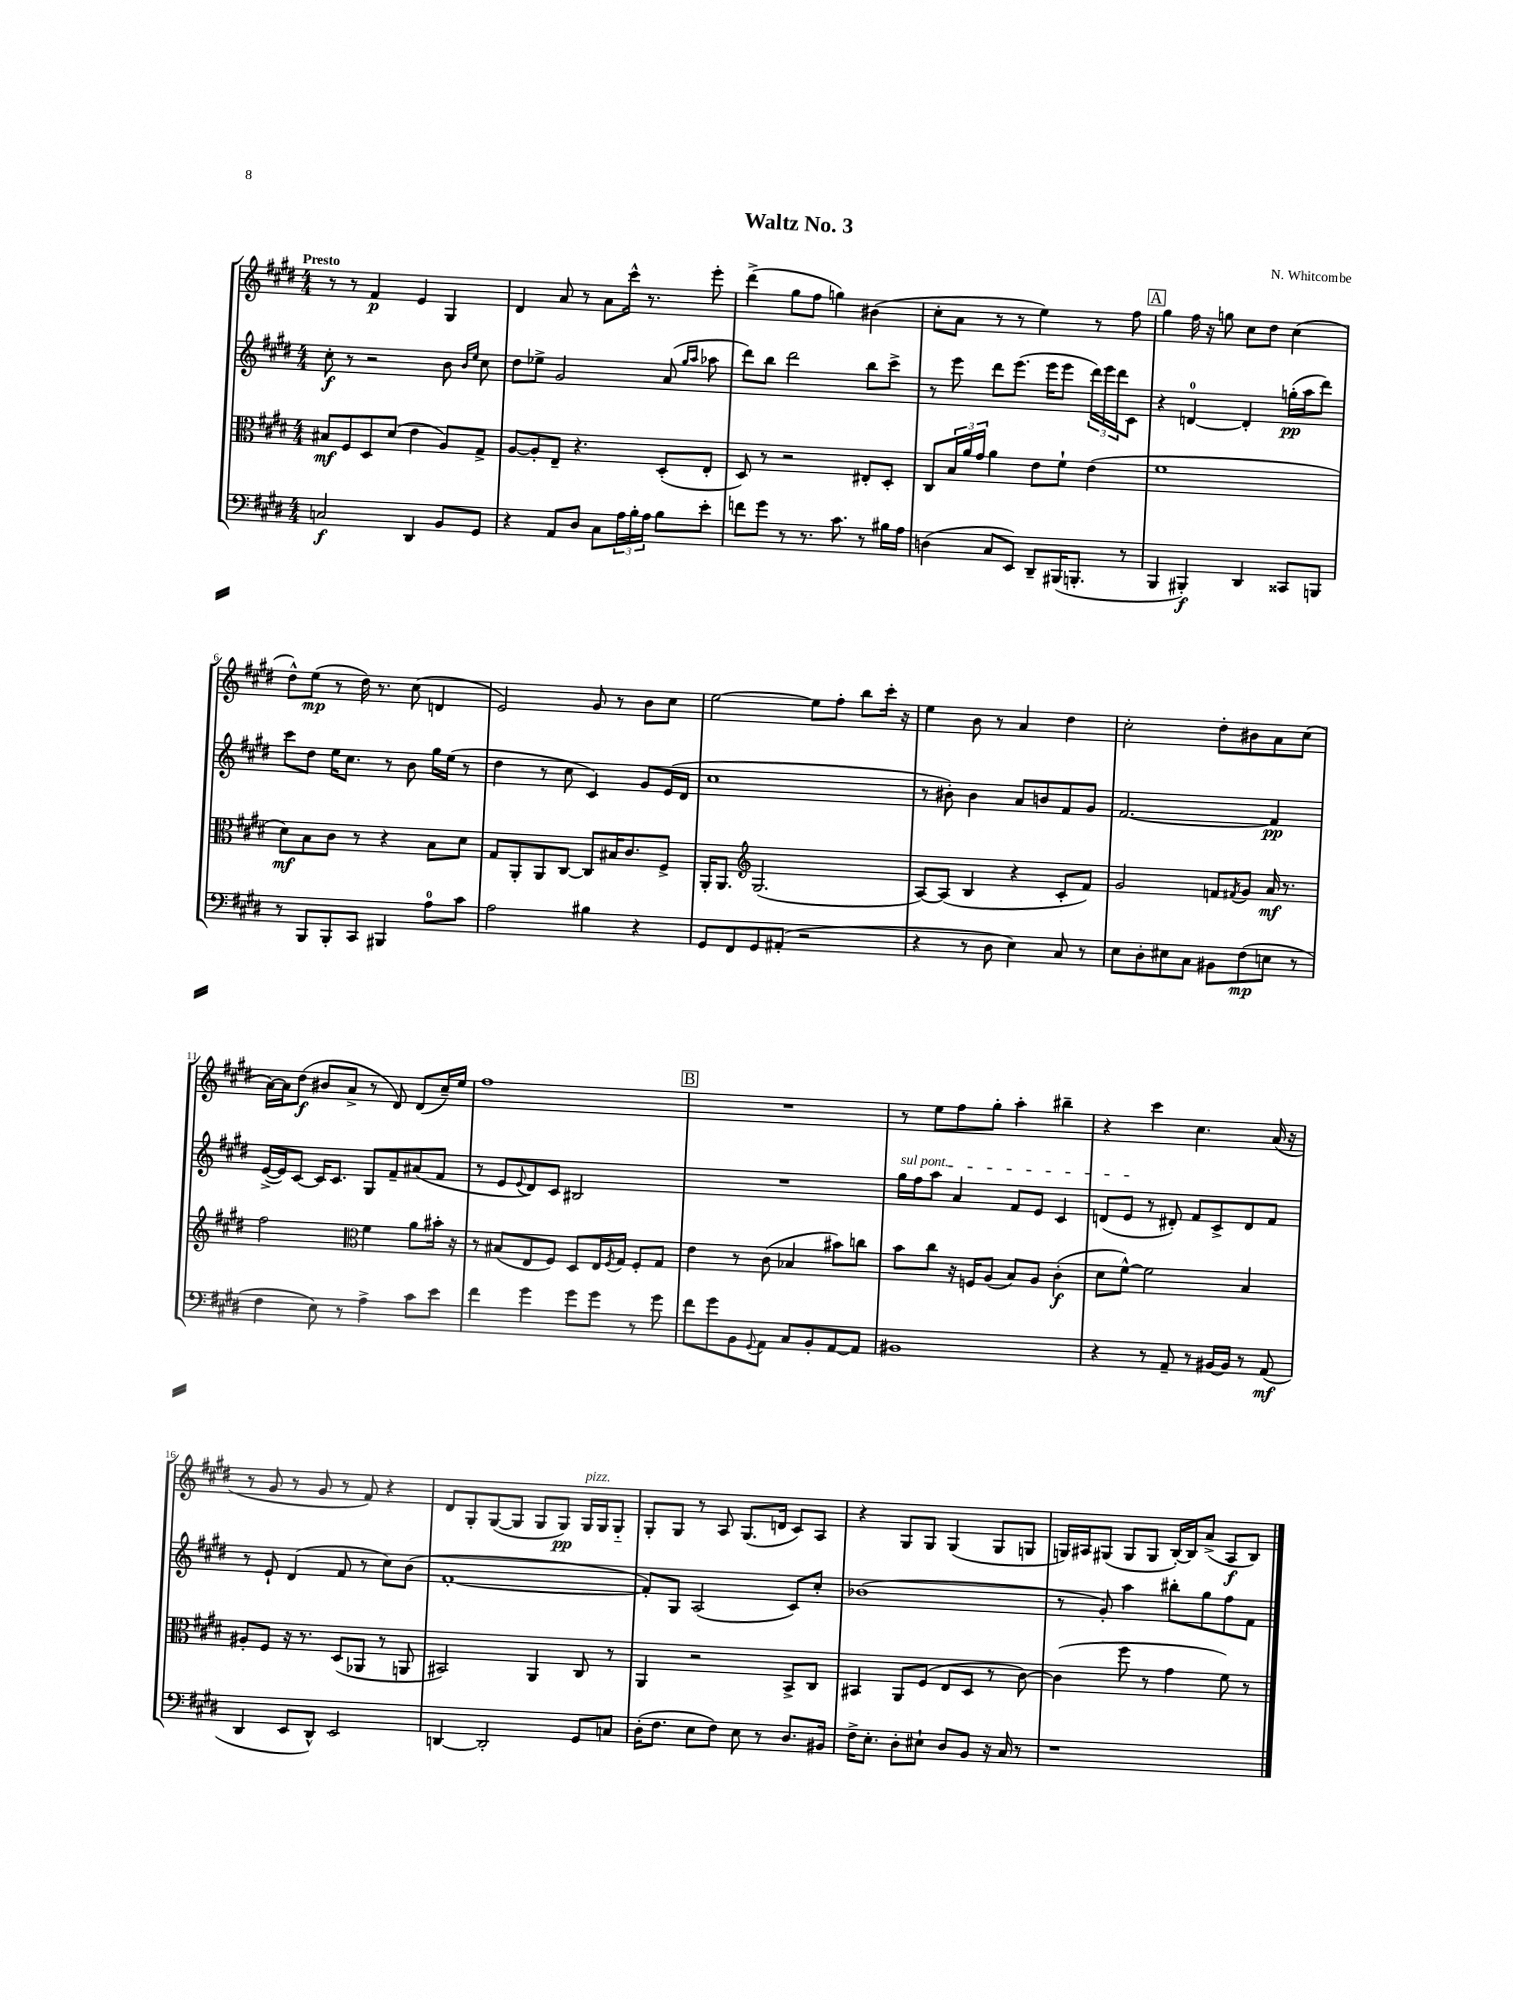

**kern	**dynam	**kern	**dynam	**kern	**dynam	**kern	**dynam
*part4	*part4	*part3	*part3	*part2	*part2	*part1	*part1
*staff4	*staff4	*staff3	*staff3	*staff2	*staff2	*staff1	*staff1
*clefF4	*	*clefC3	*	*clefG2	*	*clefG2	*
*k[f#c#g#d#]	*	*k[f#c#g#d#]	*	*k[f#c#g#d#]	*	*k[f#c#g#d#]	*
*M4/4	*	*M4/4	*	*M4/4	*	*M4/4	*
=1	=1	=1	=1	=1	=1	=1	=1
!	!	!	!	!	!	!LO:TX:a:B:t=Presto	!
2Cn/	f	8B#X/L	mf	8cc#'\	f	8r	.
.	.	8F#/	.	8r	.	8r	.
.	.	8D#/	.	2r	.	4f#/	p
.	.	(8d#/J	.	.	.	.	.
4DD#/	.	4e\	.	.	.	4e/	.
8BB/L	.	8A/L)	.	8b\	.	4G#/	.
.	.	.	.	16qqb/LL	.	.	.
.	.	.	.	16qqee/JJ	.	.	.
8GG#/J	.	8G#^/J	.	8cc#\	.	.	.
=2	=2	=2	=2	=2	=2	=2	=2
4r	.	[8A/L	.	8dd#\L	.	4d#/	.
.	.	8A'/]	.	8ee-X^\J	.	.	.
8AA/L	.	8E~/J	.	2g#/	.	8a/	.
8D#/J	.	4.r	.	.	.	8r	.
8C#\L	.	.	.	.	.	8a\L	.
24A\L	.	.	.	.	.	16ccc#^^\Jk	.
24B'\	.	.	.	.	.	.	.
.	.	.	.	.	.	8.r	.
24A\JJ	.	.	.	.	.	.	.
8B\L	.	(8D#'/L	.	(8a/	.	.	.
.	.	.	.	16qqgg#/LL	.	.	.
.	.	.	.	16qqaa/JJ	.	.	.
8e'\J	.	8E'/J	.	8aa-X\	.	8eee'\	.
=3	=3	=3	=3	=3	=3	=3	=3
8fn\L	.	8D#/)	.	8ddd#\L)	.	(4ddd#^\	.
8g#\J	.	8r	.	8bb\J	.	.	.
8r	.	2r	.	2ddd#\	.	8gg#\L	.
8.r	.	.	.	.	.	8ff#\J	.
.	.	.	.	.	.	4ggn\)	.
8.c#\	.	.	.	.	.	.	.
8r	.	8E#X'/L	.	8bb\L	.	(4b#X\	.
16B#X\LL	.	8D#'/J	.	8ccc#^\J	.	.	.
16A\JJ	.	.	.	.	.	.	.
=4	=4	=4	=4	=4	=4	=4	=4
(4Dn\	.	8C#/L	.	8r	.	8cc#'\L	.
.	.	24B/L	.	8eee\	.	8a\J	.
.	.	24a/	.	.	.	.	.
.	.	24g#/JJ	.	.	.	.	.
8C#/L	.	4a\	.	8ddd#\L	.	8r	.
8EE/J)	.	.	.	(8.eee\J	.	8r	.
8DD#~/L	.	8e\L	.	.	.	4ee\)	.
.	.	.	.	16eee\KL	.	.	.
(16BBB#X/K	.	8f#`\J	.	8eee\J	.	.	.
8.BBBn'/J	.	.	.	.	.	.	.
.	.	(4e\	.	24ddd#\LL)	.	8r	.
.	.	.	.	24eee\	.	.	.
.	.	.	.	24ddd#\J	.	.	.
8r	.	.	.	8c#\J	.	8ff#\	.
!!LO:REH:place=s1:t=A
=5	=5	=5	=5	=5	=5	=5	=5
4BBB/	.	1f#	.	4r	.	4gg#\	.
4BBB#X'/)	f	.	.	[4dn/	.	16ff#\	.
.	.	.	.	.	.	16r	.
.	.	.	.	.	.	8ggn\	.
4DD#/	.	.	.	4d'/]	.	8cc#\L	.
.	.	.	.	.	.	8dd#\J	.
8CC##X/L	.	.	.	(16ggn'\LL	pp	(4cc#\	.
.	.	.	.	16aa\J	.	.	.
8BBBn/J	.	.	.	8ddd#\J)	.	.	.
!!LO:LB:g=z
=6	=6	=6	=6	=6	=6	=6	=6
8r	.	8d#\L)	mf	8ccc#\L	.	8dd#^^\L)	.
8BBB/L	.	8B\	.	8dd#\J	.	(8ee\J	mp
8BBB'/	.	8c#\J	.	16ee\KL	.	8r	.
.	.	.	.	8.cc#\J	.	.	.
8CC#/J	.	8r	.	.	.	16dd#\)	.
.	.	.	.	.	.	8.r	.
4BBB#X/	.	4r	.	8r	.	.	.
.	.	.	.	8b\	.	(8cc#\	.
8A\L	.	8B\L	.	16gg#\LL	.	4dn/	.
.	.	.	.	(16ee\JJ	.	.	.
8c#\J	.	8d#\J	.	8r	.	.	.
=7	=7	=7	=7	=7	=7	=7	=7
2A\	.	8G#/L	.	4dd#\	.	2e/)	.
.	.	8AA'/	.	.	.	.	.
.	.	8AA/	.	8r	.	.	.
.	.	[8C#/J	.	8cc#\	.	.	.
4B#X\	.	8C#/L]	.	4c#/)	.	8g#/	.
.	.	16B#X/K	.	.	.	8r	.
.	.	8.c#/	.	.	.	.	.
4r	.	.	.	8g#/L	.	8b\L	.
.	.	8F#^/J	.	(16e/L	.	8cc#\J	.
.	.	.	.	16d#/JJ	.	.	.
=8	=8	=8	=8	=8	=8	=8	=8
8GG#/L	.	16AA'/KL	.	1cc#	.	[2ee\	.
.	.	8.AA/J	.	.	.	.	.
8FF#/	.	.	.	.	.	.	.
*	*	*clefG2	*	*	*	*	*
8GG#/	.	(2.G#/	.	.	.	.	.
(8AA#X'/J	.	.	.	.	.	.	.
2r	.	.	.	.	.	8ee\L]	.
.	.	.	.	.	.	8ff#'\J	.
.	.	.	.	.	.	8bb\L	.
.	.	.	.	.	.	16ccc#'\Jk	.
.	.	.	.	.	.	16r	.
=9	=9	=9	=9	=9	=9	=9	=9
4r	.	[8A/L)	.	8r	.	4ee\	.
.	.	(8A/J]	.	8b#X'\)	.	.	.
8r	.	4B/	.	4b#\	.	8b\	.
8D#\	.	.	.	.	.	8r	.
4E\)	.	4r	.	8a/L	.	4a/	.
.	.	.	.	8bn/	.	.	.
8C#/	.	8c#'/L	.	8f#/	.	4dd#\	.
8r	.	8f#/J)	.	8g#/J	.	.	.
=10	=10	=10	=10	=10	=10	=10	=10
8E\L	.	2g#/	.	[2.f#/	.	2cc#'\	.
8D#'\	.	.	.	.	.	.	.
8E#X\	.	.	.	.	.	.	.
8C#\J	.	.	.	.	.	.	.
8BB#X\L	.	8fn/L	.	.	.	8dd#'\L	.
.	.	8qf#X/	.	.	.	.	.
(8F#\	mp	8g#/J	.	.	.	8b#X\	.
8En\J	.	16a/	mf	4f#/]	pp	8a\	.
.	.	8.r	.	.	.	.	.
8r	.	.	.	.	.	(8cc#\J	.
!!LO:LB:g=z
=11	=11	=11	=11	=11	=11	=11	=11
4F#\	.	2ff#\	.	([16e^/LL	.	[16a\LL)	.
.	.	.	.	16e/J])	.	16a\J]	.
.	.	.	.	[8c#/J	.	(8dd#\J	f
8E\)	.	.	.	16c#/KL]	.	8b#X/L	.
.	.	.	.	8.c#/J	.	.	.
8r	.	.	.	.	.	8a^/J	.
*	*	*clefC3	*	*	*	*	*
4A^\	.	4f#\	.	8G#/L	.	8r	.
.	.	.	.	8f#~/	.	8d#/)	.
8c#\L	.	8a\L	.	(8a#X/	.	(8d#/L	.
8e\J	.	16b#X'\Jk	.	8f#/J	.	16cc#~/L)	.
.	.	16r	.	.	.	16ee/JJ	.
=12	=12	=12	=12	=12	=12	=12	=12
4f#\	.	8r	.	8r	.	1ff#	.
.	.	(8B#X/L	.	8e/L	.	.	.
.	.	.	.	8qqe/	.	.	.
4g#\	.	8E/	.	8d#/)	.	.	.
.	.	8F#/J)	.	8c#/J	.	.	.
8g#\L	.	8D#/L	.	2B#X/	.	.	.
8g#\J	.	16E/L	.	.	.	.	.
.	.	8qF#/	.	.	.	.	.
.	.	16G#/JJ	.	.	.	.	.
8r	.	8F#'/L	.	.	.	.	.
8g#\	.	8G#/J	.	.	.	.	.
!!LO:REH:place=s1:t=B
=13	=13	=13	=13	=13	=13	=13	=13
8f#\L	.	4e\	.	1r	.	1r	.
8g#\	.	.	.	.	.	.	.
8BB\	.	8r	.	.	.	.	.
8qqGG#/	.	.	.	.	.	.	.
8AA\J	.	(8c#\	.	.	.	.	.
8C#/L	.	4B-X/	.	.	.	.	.
8BB'/	.	.	.	.	.	.	.
[8AA/	.	8b#X\L)	.	.	.	.	.
8AA/J]	.	8ccn\J	.	.	.	.	.
=14	=14	=14	=14	=14	=14	=14	=14
!	!	!	!	!LO:TX:a:i:t=sul pont.	!	!	!
1BB#X	.	8b\L	.	16gg#\LL	.	8r	.
.	.	.	.	16ff#\J	.	.	.
.	.	8cc#\J	.	8aa\J	.	8ee\L	.
.	.	16r	.	4a/	.	8ff#\	.
.	.	16Fn/KL	.	.	.	.	.
.	.	(8A/J	.	.	.	8gg#'\J	.
.	.	8B/L)	.	8f#/L	.	4aa'\	.
.	.	8A/J	.	8e/J	.	.	.
.	.	(4c#'\	f	4c#/	.	4bb#X~\	.
=15	=15	=15	=15	=15	=15	=15	=15
4r	.	8d#\L	.	(8dn/L	.	4r	.
.	.	[8f#^^\J)	.	8e/J	.	.	.
8r	.	2f#\]	.	8r	.	4ccc#\	.
8AA~/	.	.	.	8d#X'/)	.	.	.
8r	.	.	.	8f#/L	.	4.cc#\	.
[16BB#X/LL	.	.	.	8c#^/	.	.	.
16BB#/JJ]	.	.	.	.	.	.	.
8r	.	4B/	.	8d#/	.	.	.
(8AA/	mf	.	.	8f#/J	.	(16a/	.
.	.	.	.	.	.	16r	.
!!LO:LB:g=z
=16	=16	=16	=16	=16	=16	=16	=16
4DD#/	.	8A#X'/L	.	8r	.	8r	.
.	.	8F#/J	.	8e`/	.	8g#/	.
8EE/L	.	16r	.	(4d#/	.	8r	.
.	.	8.r	.	.	.	.	.
8DD#^^/J)	.	.	.	.	.	8g#/	.
2EE/	.	(8D#/L	.	8f#/	.	8r	.
.	.	8AA-X/J	.	8r	.	8f#/)	.
.	.	8r	.	8cc#\L)	.	4r	.
.	.	8AAn/	.	(8b\J	.	.	.
=17	=17	=17	=17	=17	=17	=17	=17
[4DDn/	.	2BB#X/)	.	[1f#'	.	8d#/L	.
.	.	.	.	.	.	8G#'/	.
2DD'/]	.	.	.	.	.	([8G#/	.
.	.	.	.	.	.	8G#/J]	.
.	.	4AA/	.	.	.	8G#/L	.
.	.	.	.	.	.	8G#/J)	pp
!	!	!	!	!	!	!LO:TX:a:i:t=pizz.	!
8GG#/L	.	8C#/	.	.	.	16G#/LL	.
.	.	.	.	.	.	16G#/J	.
8Cn/J	.	8r	.	.	.	8G#/J	.
=18	=18	=18	=18	=18	=18	=18	=18
(16D#'\KL	.	4AA/	.	8f#'/L])	.	8G#'/L	.
8.F#\J	.	.	.	.	.	.	.
.	.	.	.	8G#/J	.	8G#/J	.
8E\L	.	2r	.	(2A/	.	8r	.
8F#\J)	.	.	.	.	.	8A/	.
8E\	.	.	.	.	.	(8.G#/L	.
8r	.	.	.	.	.	.	.
.	.	.	.	.	.	16dn/Jk	.
8.D#/L	.	8BB^/L	.	8c#/L)	.	8c#/L)	.
.	.	8C#/J	.	8cc#'/J	.	8A/J	.
16BB#X/Jk	.	.	.	.	.	.	.
=19	=19	=19	=19	=19	=19	=19	=19
16F#^\KL	.	4BB#X/	.	(1b-X	.	4r	.
8.E'\J	.	.	.	.	.	.	.
8D#'\L	.	8AA/L	.	.	.	8G#/L	.
8E#X`\J	.	(8F#/J	.	.	.	8G#/J	.
8D#/L	.	8E/L	.	.	.	(4G#/	.
8BB/J	.	8D#/J	.	.	.	.	.
16r	.	8r	.	.	.	8G#/L	.
16C#/	.	.	.	.	.	.	.
8r	.	[8c#\)	.	.	.	8Gn/J	.
=20	=20	=20	=20	=20	=20	=20	=20
1r	.	(4c#\]	.	8r	.	16Gn/LL)	.
.	.	.	.	.	.	16A#X/J	.
.	.	.	.	8g#'/)	.	(8G#X/J	.
.	.	8ff#\	.	4aa\	.	8G#/L	.
.	.	8r	.	.	.	8G#/J	.
.	.	4g#\	.	8bb#X'\L	.	[16B'/LL)	.
.	.	.	.	.	.	16B/J]	.
.	.	.	.	8gg#\	.	(8a^/J	.
.	.	8f#\)	.	8ff#\	.	8A#/L	f
.	.	8r	.	8f#\J	.	8B/J)	.
==	==	==	==	==	==	==	==
*-	*-	*-	*-	*-	*-	*-	*-
